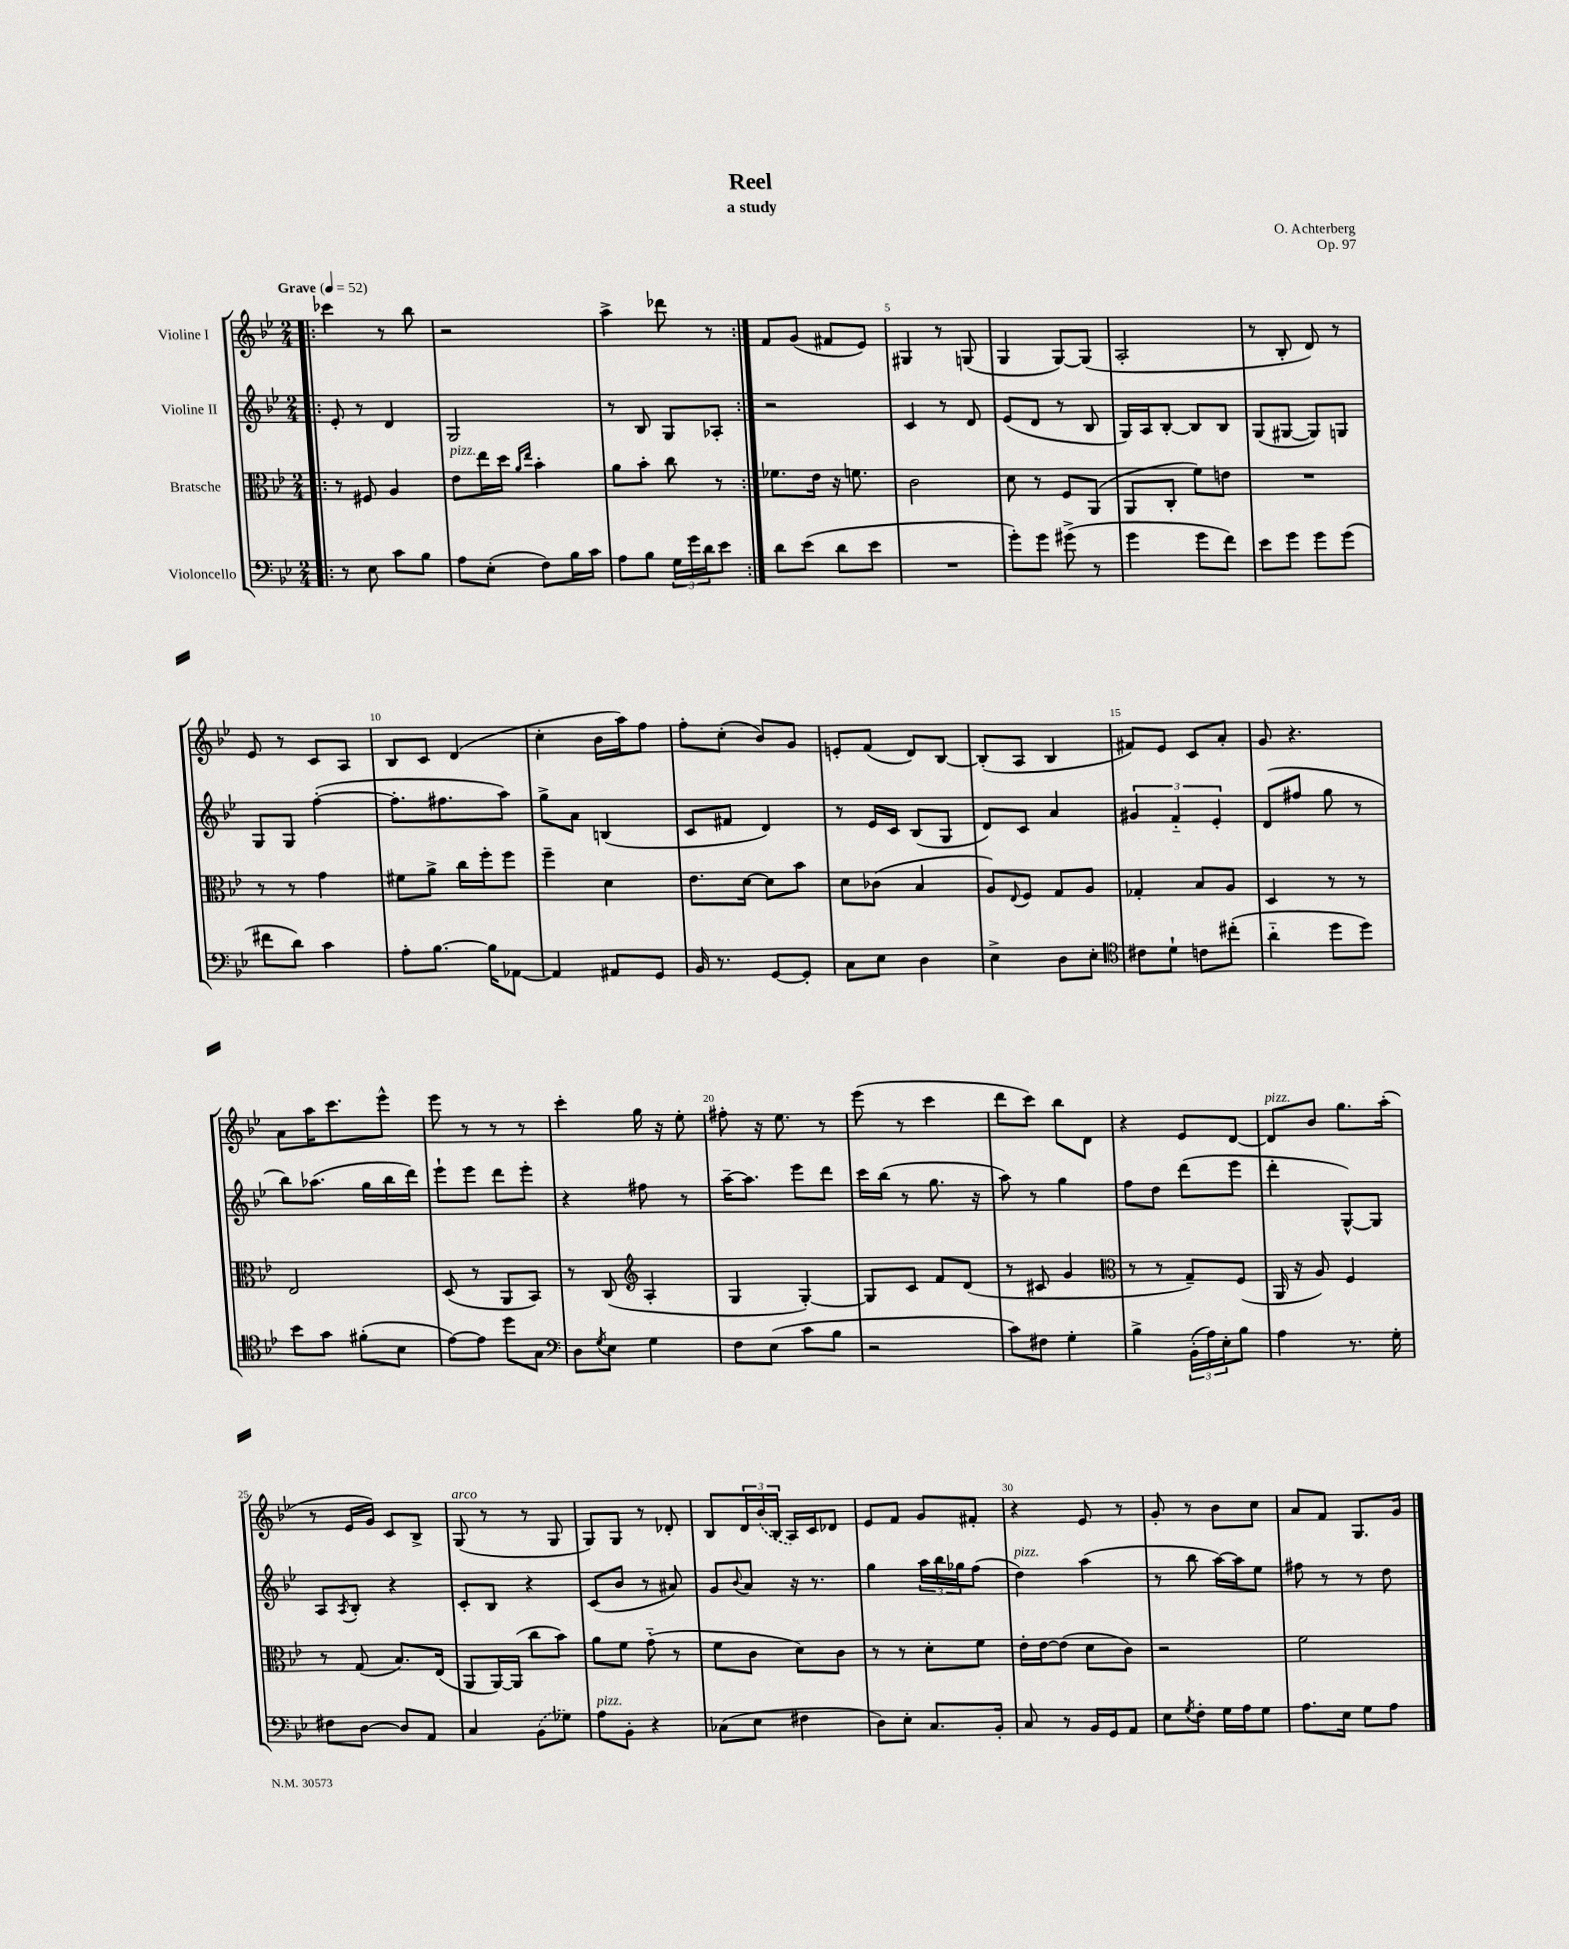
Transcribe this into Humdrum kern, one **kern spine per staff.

**kern	**kern	**kern	**kern
*staff4	*staff3	*staff2	*staff1
*clefF4	*clefC3	*clefG2	*clefG2
*k[b-e-]	*k[b-e-]	*k[b-e-]	*k[b-e-]
*M2/4	*M2/4	*M2/4	*M2/4
*MM52	*MM52	*MM52	*MM52
=!|:	=!|:	=!|:	=!|:
8r	8r	8e-'/	4ccc-\
8E-\	8F#/	8r	.
8c\L	4A/	4d/	8r
8B-\J	.	.	8bb-\
=	=	=	=
8A\L	8e-\L	2G/	2r
(8E-'\J	16ee-\L	.	.
.	16dd\JJ	.	.
.	16qqa/LL	.	.
.	16qqee-/JJ	.	.
8F\L)	4b-'\	.	.
16B-\L	.	.	.
16c\JJ	.	.	.
=	=	=	=
8A\L	8a\L	8r	4aa^\
8B-\J	8b-'\J	8B-/	.
24G\LL	8cc\	8G/L	8ddd-\
24g\	.	.	.
24d\J	.	.	.
8e-\J	8r	8A-'/J	8r
=:|!	=:|!	=:|!	=:|!
8d\L	8.f-\L	2r	8f/L
(8e-\J	.	.	(8g/J
.	16e-\Jk	.	.
8d\L	16r	.	8f#/L
.	8.f\	.	.
8e-\J	.	.	8e-/J)
=	=	=	=
2r	2c\	4c/	4G#/
.	.	8r	8r
.	.	8d/	(8G/
=	=	=	=
8g'\L)	8d\	(8e-/L	4G/
8g\J	8r	8d/J	.
(8g#^\	8F/L	8r	[8G/L)
8r	(8AA/J	8B-/	(8G/]J
=	=	=	=
4g\	8AA/L	16G/LL)	2A'/
.	.	16A/J	.
.	8C'/J	[8B-'/J	.
8g\L	8f\L)	8B-/]L	.
8f\J)	8e\J	8B-/J	.
=	=	=	=
8e-\L	2r	(8G/L	8r
8g\J	.	[8G#/J	8B-'/
8g\L	.	8G#/]L)	8d/)
(8g\J	.	8G/J	8r
=	=	=	=
8f#\L	8r	8G/L	8e-/
8d\J)	8r	8G/J	8r
4c\	4g\	([4ff'\	8c/L
.	.	.	8A/J
=	=	=	=
8A'\L	8f#\L	8.ff'\]L	8B-/L
[8.B-\J	8a^\J	.	8c/J
.	.	8.ff#\	.
.	16cc\LL	.	(4d/
16B-\]LK	16ff'\J	.	.
[8AA-\J	8ff\J	8aa\J)	.
=	=	=	=
4AA-/]	4ff~\	8gg^\L	4cc'\
.	.	8a\J	.
8AA#/L	4d\	(4B/	16b-\LL
.	.	.	16aa\J)
8GG/J	.	.	8ff\J
=	=	=	=
16BB-/	8.e-\L	8c/L	8ff'\L
8.r	.	.	.
.	.	8f#/J	(8cc'\J
.	[16d\Jk	.	.
[8GG/L	8d\]L	4d/)	8b-/L)
8GG'/]J	8b-\J	.	8g/J
=	=	=	=
8C\L	8d\L	8r	8e'/L
8E-\J	(8c-\J	16e-/LL	(8f/J
.	.	16c/JJ	.
4D\	4B-/	(8B-/L	8d/L)
.	.	8G/J	[8B-/J
=	=	=	=
4E-^\	8A/L)	8d/L)	(8B-'/]L
.	8qqE-/	.	.
.	8F/J	8c/J	8A/J
8D\L	8G/L	4a/	4B-/
8E-'\J	8A/J	.	.
=	=	=	=
*clefC4	*	*	*
8c#\L	4G-'/	6g#/	8f#/L)
8d`\J	.	.	8e-/J
.	.	6f'~/	.
8c\L	8B-/L	.	8c/L
.	.	6e-'/	.
(8cc#'\J	8A/J	.	8a'/J
=	=	=	=
4a'~\	4D/	(8d/L	8g/
.	.	8ff#/J	4.r
8dd\L	8r	8gg\	.
8dd\J)	8r	8r	.
=	=	=	=
8b-\L	2E-/	8bb-\L)	8a\L
8g\J	.	(8.aa-\J	16aa\K
.	.	.	8.ccc\
(8f#'\L	.	.	.
.	.	16gg\LL	.
8B-\J	.	16bb-\	8eee-^^\J
.	.	16ddd\JJ)	.
=	=	=	=
[8e-\L)	(8D/	8eee-`\L	8eee-\
8e-\]J	8r	8eee-\J	8r
8dd\L	8AA/L	8ddd\L	8r
8G\J	8BB-/J)	8eee-'\J	8r
=	=	=	=
*clefF4	*	*	*
8D\L	8r	4r	4ccc'\
8qG/	.	.	.
8E-\J	(8C/	.	.
*	*clefG2	*	*
4G\	4A'/	8ff#\	16gg\
.	.	.	16r
.	.	8r	8ee-'\
=	=	=	=
8F\L	4G/	[16aa~\LK	8ff#'\
.	.	8.aa\]J	.
(8E-\J	.	.	16r
.	.	.	8.ee-\
8c\L	[4G'/)	8eee-\L	.
8B-\J	.	8ddd\J	8r
=	=	=	=
2r	8G/]L	16ccc\LL	(8eee-\
.	.	(16bb-\JJ	.
.	8c/J	8r	8r
.	8f/L	8.gg\	4ccc\
.	(8d/J	.	.
.	.	16r	.
=	=	=	=
8c\L)	8r	8aa\)	8ddd\L
8F#\J	8c#/	8r	8ccc\J)
4G'\	4g/	4gg\	8bb-\L
.	.	.	8d\J
=	=	=	=
*	*clefC3	*	*
4B-^\	8r	8ff\L	4r
.	8r	8dd\J	.
(24BB-'\LL	8G~/L)	(8ddd\L	8e-/L
24A\)	.	.	.
24E-'\J	.	.	.
8B-\J	(8F/J	8eee-\J	[8d/J
=	=	=	=
4A\	16AA/	4ddd'\	8d/]L
.	16r	.	.
.	8A/)	.	8b-/J
8.r	4F/	[8G^^/L)	8.gg\L
.	.	8G/]J	.
16G'\	.	.	(16aa'\Jk
=	=	=	=
8F#\L	8r	8A/L	8r
.	.	8qA/	.
[8D\J	(8G/	8B-'/J	16e-/LL
.	.	.	16g/JJ)
8D/]L	8.B-/L)	4r	8c/L
8AA/J	.	.	8B-^/J
.	(16E-/Jk	.	.
=	=	=	=
4C/	8AA/L	8c'/L	(8G/
.	[16AA/L)	8B-/J	8r
.	(16AA/]JJ	.	.
(8BB-\L	8cc\L	4r	8r
8G-\J)	8b-\J)	.	8G/
=	=	=	=
8A\L	8a\L	(8c/L	8G/L)
8BB-'\J	8f\J	8b-/J	8G/J
4r	(8g'~\	8r	8r
.	8r	8a#/)	8d-'/
=	=	=	=
(8C-\L	8f\L	8g/L	8B-/L
.	.	8qqb-/	.
8E-\J	8c\J	8a/J	24d/L
.	.	.	(24b-/
.	.	.	24B-/JJ
4F#\	8d\L)	16r	16A/LL)
.	.	8.r	16c/J
.	8c\J	.	8d-/J
=	=	=	=
8D\L)	8r	4gg\	8e-/L
8E-'\J	8r	.	8f/J
8.C/L	8d'\L	24aa\LL	8g/L
.	.	24bb-\	.
.	.	24gg-\J	.
.	8f\J	(8ff\J	8f#'/J
16BB-'/Jk	.	.	.
=	=	=	=
8C/	16e-'\LL	4dd\)	4r
.	[16e-\J	.	.
8r	(8e-\]J	.	.
16BB-/LL	8d\L	(4aa\	8e-/
16GG/J	.	.	.
8AA/J	8c\J)	.	8r
=	=	=	=
8E-\L	2r	8r	8g'/
8qG/	.	.	.
8F'\J	.	8bb-\	8r
16G\LL	.	[16aa\LL)	8b-\L
16A\J	.	16aa\]J	.
8G\J	.	8ee-\J	8cc\J
=	=	=	=
8.A\L	2f\	8ff#\	8a/L
.	.	8r	8f/J
16E-\Jk	.	.	.
8G\L	.	8r	8.G/L
8A\J	.	8dd\	.
.	.	.	16g/Jk
==	==	==	==
*-	*-	*-	*-
